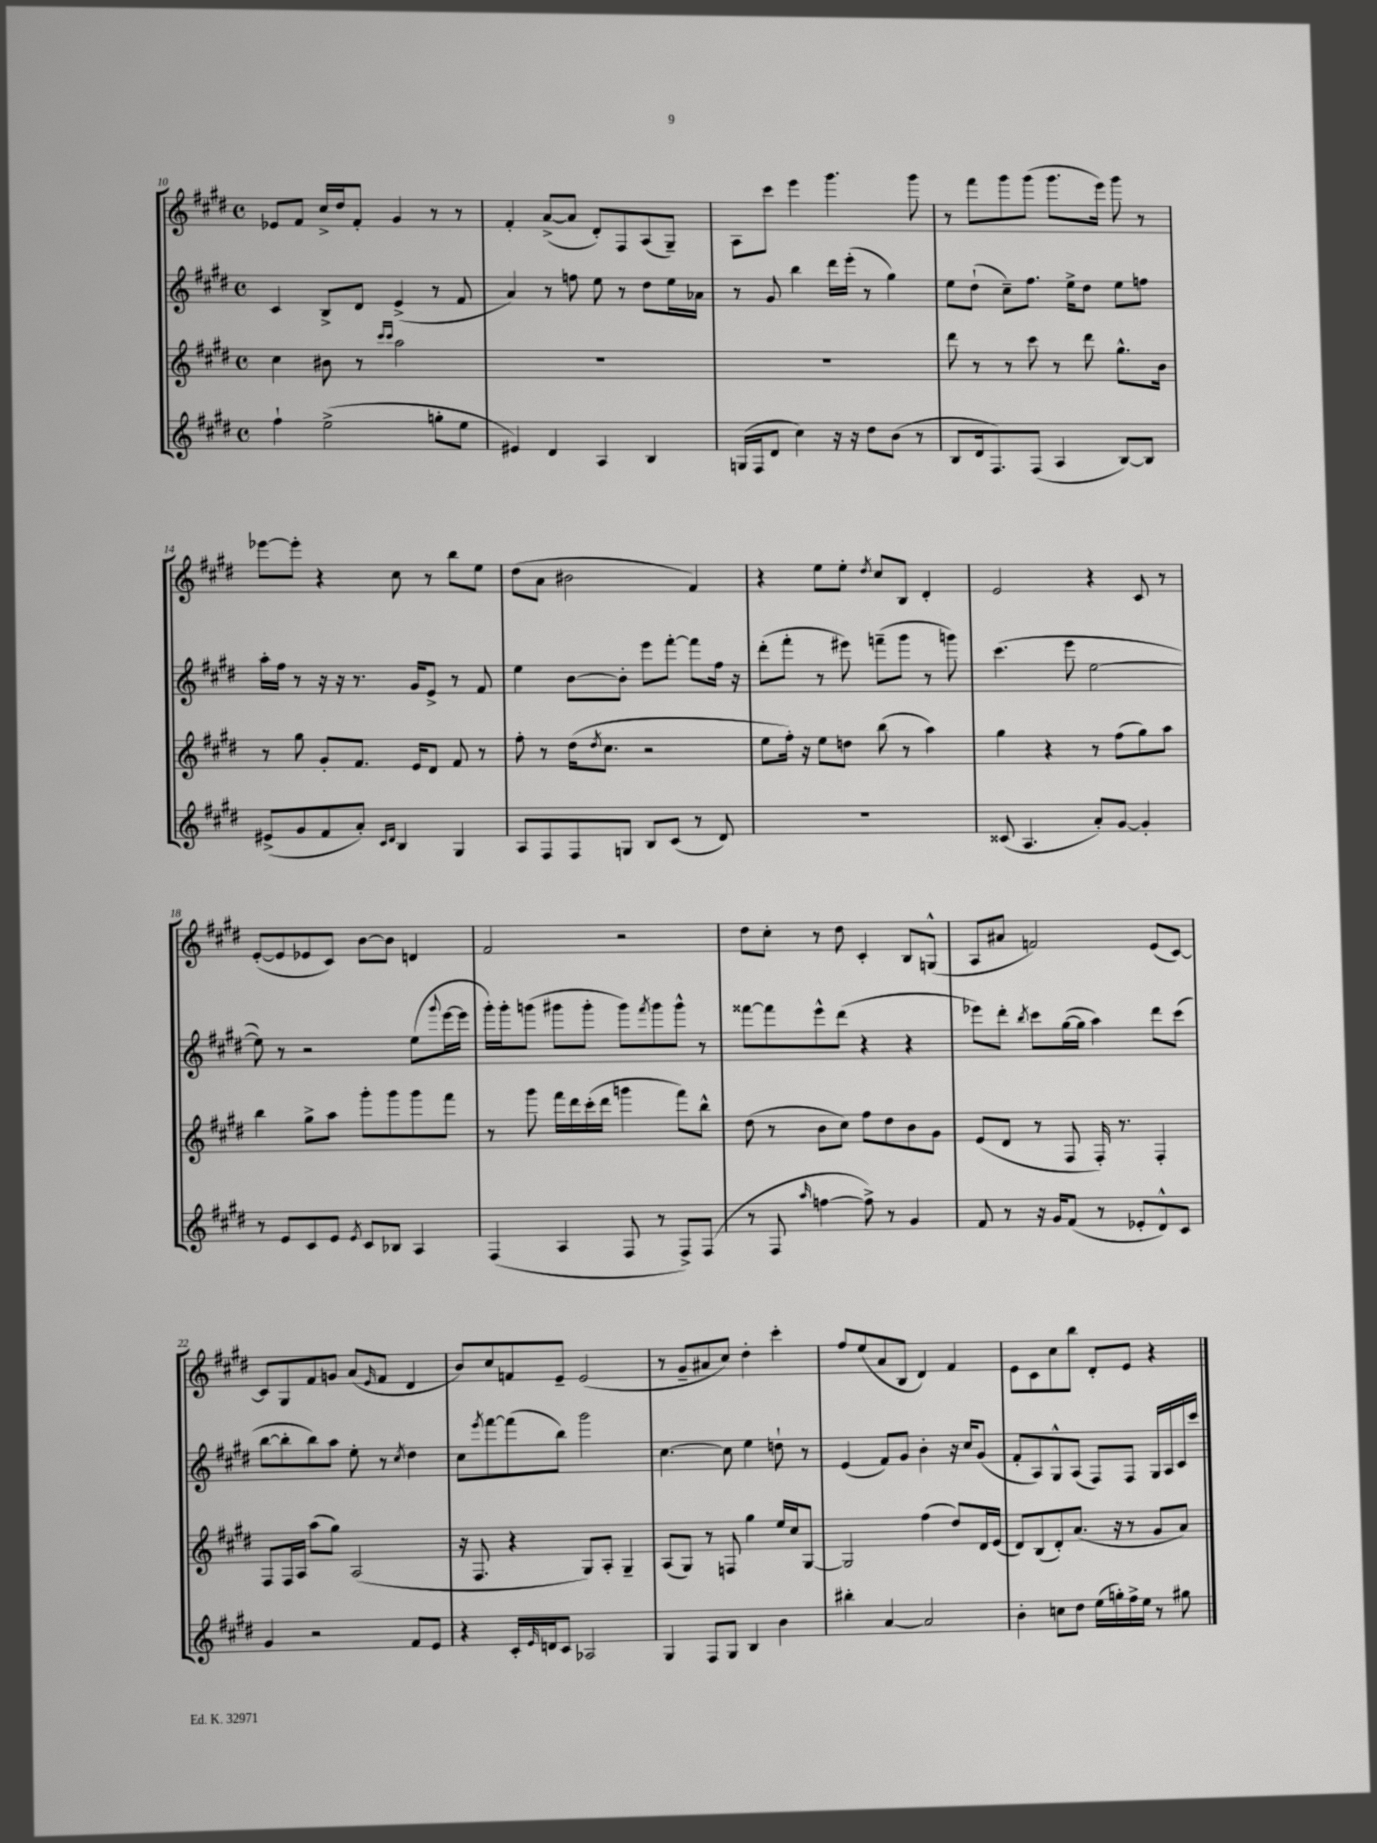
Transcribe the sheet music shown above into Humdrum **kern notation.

**kern	**kern	**kern	**kern
*part4	*part3	*part2	*part1
*staff4	*staff3	*staff2	*staff1
*clefG2	*clefG2	*clefG2	*clefG2
*k[f#c#g#d#]	*k[f#c#g#d#]	*k[f#c#g#d#]	*k[f#c#g#d#]
*M4/4	*M4/4	*M4/4	*M4/4
*met(c)	*met(c)	*met(c)	*met(c)
=10	=10	=10	=10
4ff#`\	4cc#\	4c#/	8e-X/L
.	.	.	8f#/J
(2ee^\	8b#X\	8B^/L	16cc#^/LL
.	.	.	16dd#/J
.	8r	8d#/J	8f#'/J
.	16qqccc#/LL	.	.
.	16qqccc#/JJ	.	.
.	2aa\	(4e^/	4g#/
8ggn'\L	.	8r	8r
8ee\J	.	8f#/	8r
=11	=11	=11	=11
4e#X/)	1r	4a/)	4f#'/
4d#/	.	8r	([8a^/L
.	.	8ffn\	8a/J]
4A/	.	8ee\	8d#'/L)
.	.	8r	8F#/
4B/	.	8dd#\L	(8A/
.	.	16ee\L	8G#~/J)
.	.	16a-X\JJ	.
=12	=12	=12	=12
(16Gn/LL	1r	8r	8A\L
16F#/J	.	.	.
8d#/J	.	8g#/	8ccc#\J
4cc#\)	.	4bb\	4eee\
16r	.	16ddd#\LL	4.ggg#\
16r	.	(16eee'\JJ	.
8dd#\L	.	8r	.
(8b\J	.	4gg#\)	.
8r	.	.	8ggg#\
=13	=13	=13	=13
8B/L	8ddd#\	8ee\L	8r
16d#/k	8r	(8dd#`\J	8fff#\L
8.F#/)	.	.	.
.	8r	8cc#~\L)	8ggg#\
(8F#/J	8ccc#\	8.ff#\J	(8ggg#\J
4A/	8r	.	8.ggg#\L
.	.	16ee^\KL	.
.	8ddd#\	8dd#\J	.
.	.	.	16eee\Jk)
[8B/L)	8.gg#^^\L	8ee\L	8ggg#\
8B/J]	.	8ffn\J	8r
.	16b\Jk	.	.
!!LO:LB:g=z
=14	=14	=14	=14
(8e#X^/L	8r	16aa'\LL	[8eee-X\L
.	.	16ff#\JJ	.
8g#/	8gg#\	8r	8eee-'\J]
8f#/	8g#'/L	16r	4r
.	.	16r	.
8a'/J)	8.f#/J	8.r	.
16qqc#/LL	.	.	.
16qqd#/JJ	.	.	.
4B/	.	.	8cc#\
.	16e/KL	16g#/KL	.
.	8d#/J	8e^/J	8r
4G#/	8f#/	8r	8bb\L
.	8r	8f#/	8ee\J
=15	=15	=15	=15
8A/L	8ff#'\	4ee\	(8dd#\L
8F#/	8r	.	8a\J
8F#/	(16dd#\KL	[8b\L	2b#X\
.	8qdd#/	.	.
.	8.cc#\J	.	.
8Gn/J	.	8b'\J]	.
8B/L	2r	8eee\L	.
(8c#/J	.	[8fff#'\J	.
8r	.	8fff#\L]	4f#/)
8d#/)	.	16ff#\Jk	.
.	.	16r	.
=16	=16	=16	=16
1r	8ee\L	(8ddd#'\L	4r
.	16ff#'\Jk)	8fff#'\J	.
.	16r	.	.
.	8ee\L	8r	8ee\L
.	8ddn\J	8eee#X\)	8ee'\J
.	.	.	8qdd#/
.	(8bb\	(8fffn~\L	8cc#/L
.	8r	8ggg#\J	8B/J
.	4aa\)	8r	4d#'/
.	.	8gggn\)	.
=17	=17	=17	=17
(8c##X/	4gg#\	(4.ccc#\	2e/
4.A/	.	.	.
.	4r	.	.
.	.	8eee\	.
8a'/L)	8r	[2ee\	4r
[8g#/J	(8ff#\L	.	.
4g#'/]	8gg#\)	.	8c#/
.	8aa\J	.	8r
!!LO:LB:g=z
=18	=18	=18	=18
8r	4bb\	8ee\])	([8e'/L
8e/L	.	8r	8e/]
8c#/	8gg#^\L	2r	8e-X/
8e/J	8aa\J	.	8c#/J)
8qe/	.	.	.
8c#/L	8ggg#'\L	.	[8b\L
8B-X/J	8ggg#\	.	8b\J]
4A/	8ggg#\	(8ee\L	4dn/
.	.	8qqggg#/	.
.	8fff#\J	[16eee\L	.
.	.	16eee\JJ]	.
=19	=19	=19	=19
(4F#/	8r	16ggg#'\LL)	2f#/
.	.	16ggg#'\J	.
.	8ggg#\	(8gggn\J	.
4A/	16fff#\LL	8ggg#X\L	.
.	16ddd#\	.	.
.	(16ccc#'\	8ggg#'\J	.
.	16ddd#\JJ	.	.
8F#/	4gggn\	8ggg#\L)	2r
.	.	8qfff#/	.
8r	.	8ggg#\	.
8F#^/L)	8fff#\L)	8ggg#^^\J	.
(8F#/J	8bb^^\J	8r	.
=20	=20	=20	=20
8r	(8dd#\	[8fff##X\L	8dd#\L
8F#/	8r	8fff##\]	8cc#'\J
16qqaa/	.	.	.
[4ffn\	8b\L	8eee^^\	8r
.	8cc#\J)	(8ddd#\J	8dd#\
8ff^\])	8ff#\L	4r	4c#'/
8r	8dd#\	.	.
4g#/	8b\	4r	8B/L
.	8g#\J	.	(8Gn^^/J
=21	=21	=21	=21
8f#/	(8e/L	8eee-X\L)	8A/L
8r	8d#/J	8ddd#'\J	8a#X/J
.	.	8qbb/	.
16r	8r	8ccc#\L	2fn/)
16g#/KL	.	.	.
(8f#/J	8F#/	([16gg#\L	.
.	.	16gg#\JJ]	.
8r	16F#'/)	4aa\)	.
.	8.r	.	.
8e-X'/L	.	.	.
8d#^^/)	4F#'/	8ddd#\L	(8e/L
8c#/J	.	(8ccc#\J	[8c#/J)
!!LO:LB:g=z
=22	=22	=22	=22
4g#/	8F#/L	[8bb\L	8c#/L]
.	16F#/L	8bb'\]	8G#/
.	16A/JJ	.	.
2r	(8aa\L	8bb\)	8f#/
.	8gg#\J)	8aa\J	8gn/J
.	(2A/	8ee'\	(8a/L
.	.	.	16qqe/
.	.	8r	8f#/J
.	.	8qcc#/	.
8f#/L	.	4dd#\	4d#/
8e/J	.	.	.
=23	=23	=23	=23
4r	16r	8cc#\L	8b/L)
.	8.F#/	.	.
.	.	8qeee/	.
.	.	[8fff#\	8cc#/
16c#'/LL	4r	(8fff#\]	8fn/
16qqe/	.	.	.
16dn/J	.	.	.
8c#/J	.	8bb\J)	8e~/J
2A-X/	8G#/L)	2ggg#\	(2e/
.	8A'/J	.	.
.	4G#~/	.	.
=24	=24	=24	=24
4G#/	(8A/L	[4.cc#\	8r
.	8G#/J)	.	8g#~/L
8F#/L	8r	.	8a#X/
8G#/J	8Fn/	8cc#\]	8cc#/J)
4B/	4gg#\	4ee\	4dd#'\
4b\	16ee/LL	8ddn`\	4ccc#'\
.	16cc#/J	.	.
.	[8G#/J	8r	.
=25	=25	=25	=25
4bb#X'\	2G#/]	(4e/	8ff#/L
.	.	.	(8ee/
[4a/	.	8f#/L)	8a/
.	.	8g#/J	8B/J
2a/]	(4ff#\	4b'\	4d#/)
.	8dd#/L)	16r	4f#/
.	.	16cc#/KL	.
.	16d#/L	(8g#/J	.
.	(16e/JJ	.	.
=26	=26	=26	=26
4b'\	8d#/L)	8f#'/L	8e\L
.	(8B/	8A/)	8c#\
8ccn\L	8d#'/)	8G#^^/	8cc#\
8dd#\J	(8.a/J	(8A/J	8bb\J
(16ee\LL	.	8F#/L)	8d#'/L
16ggn'\)	16r	.	.
16ff#^\	8r	8F#/J	8e/J
16ee\JJ	.	.	.
8r	8g#/L	16G#/LL	4r
.	.	16A/	.
8gg#X\	8a/J)	16c#/	.
.	.	16ccc#/JJ	.
==	==	==	==
*-	*-	*-	*-
